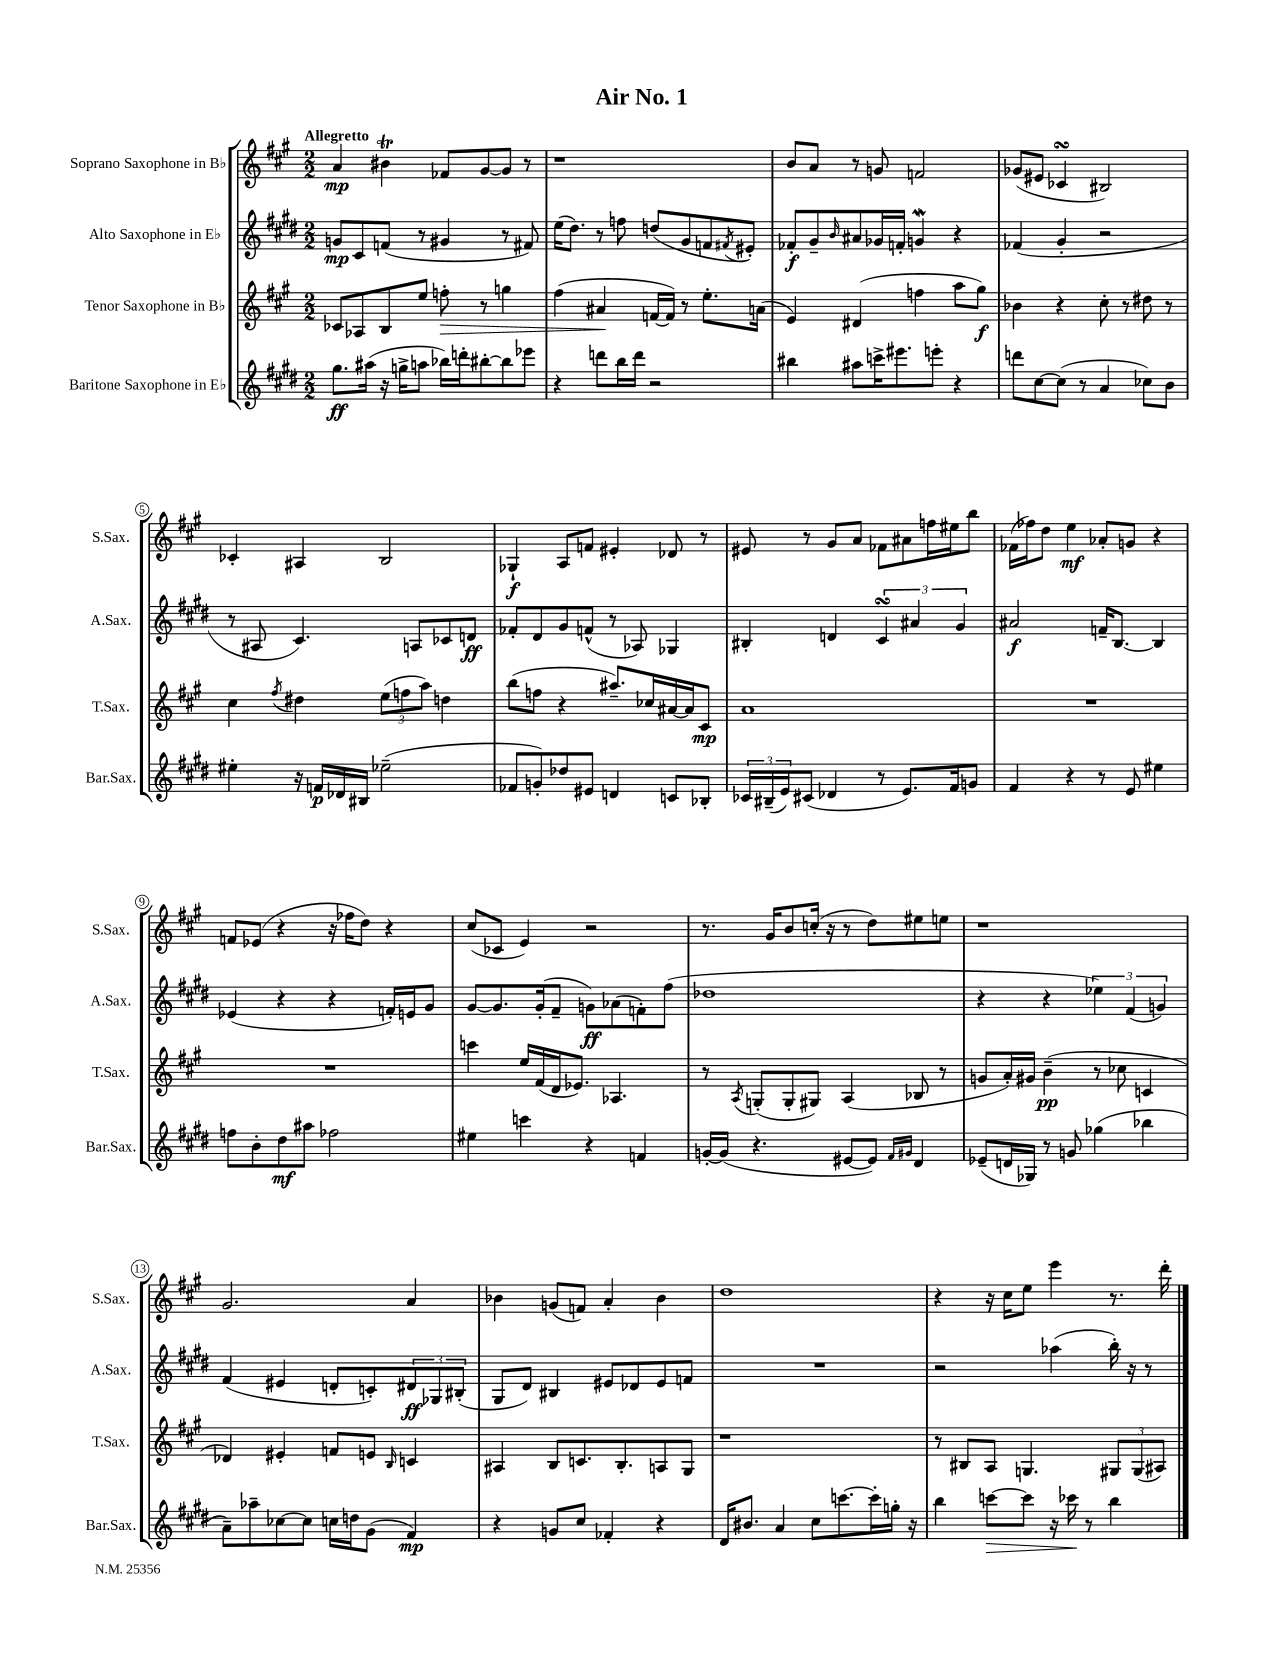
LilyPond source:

\header { title = "Air No. 1" }
<<
\new StaffGroup <<
\new Staff = "s0" \with { instrumentName = "Soprano Saxophone in Bb" shortInstrumentName = "S.Sax." } {
    \clef treble \key a \major \numericTimeSignature \time 2/2 \tempo "Allegretto"
    a'4\mp bis'4\trill fes'8 gis'8~ gis'8 r8 |
    r1 |
    b'8 a'8 r8 g'8 f'2 |
    ges'8( eis'8 ces'4\turn bis2) |
    ces'4-. ais4 b2 |
    ges4-!\f a8 f'8 eis'4-. des'8 r8 |
    eis'8 r8 gis'8 a'8 fes'8 ais'8 f''16 eis''16 b''8 |
    fes'16( fes''16) d''8 e''4\mf aes'8-. g'8 r4 |
    f'8 ees'8( r4 r16 fes''16 d''8) r4 |
    cis''8( ces'8 e'4) r2 |
    r8. gis'16 b'8 c''16-.( r16 r8 d''8) eis''8 e''8 |
    r1 |
    gis'2. a'4 |
    bes'4 g'8( f'8) a'4-. bes'4 |
    d''1 |
    r4 r16 cis''16 e''8 e'''4 r8. d'''16-. \bar "|." |
}
\new Staff = "s1" \with { instrumentName = "Alto Saxophone in Eb" shortInstrumentName = "A.Sax." } {
    \clef treble \key e \major \numericTimeSignature \time 2/2
    g'8\mp cis'8 f'8( r8 gis'4 r8 fis'8) |
    e''16( dis''8.) r8 f''8 d''8( gis'8 f'8 \acciaccatura { fis'8 } eis'8-.) |
    fes'8-.\f gis'8-- \grace { b'16 } ais'8 ges'16 f'16-. g'4\mordent r4 |
    fes'4( gis'4-. r2 |
    r8 ais8 cis'4.) a8 ces'8 d'8\ff |
    fes'8-. dis'8 gis'8 f'8-^( r8 aes8) ges4 |
    bis4-. d'4 \tuplet 3/2 { cis'4\turn ais'4 gis'4 } |
    ais'2\f f'16-- b8.~ b4 |
    ees'4( r4 r4 f'16-.) e'16 gis'8 |
    gis'8~ gis'8. gis'16-.( fis'8-- g'8\ff) aes'8( f'8-.) fis''8( |
    des''1 |
    r4 r4 \tuplet 3/2 { ees''4) fis'4( g'4) } |
    fis'4( eis'4 d'8-. c'8-.) \tuplet 3/2 { dis'8\ff ges8 bis8-.( } |
    gis8 dis'8) bis4 eis'8 des'8 eis'8 f'8 |
    R1 |
    r2 aes''4( b''16-.) r16 r8 \bar "|." |
}
\new Staff = "s2" \with { instrumentName = "Tenor Saxophone in Bb" shortInstrumentName = "T.Sax." } {
    \clef treble \key a \major \numericTimeSignature \time 2/2
    ces'8 aes8 b8 e''8 f''8-.\> r8 g''4 |
    fis''4( ais'4\! f'16~ f'16) r8 e''8.-. a'16( |
    e'4) dis'4( f''4 a''8 gis''8\f) |
    bes'4 r4 cis''8-. r8 dis''8 r8 |
    cis''4 \acciaccatura { fis''8 } dis''4 \tuplet 3/2 { e''8( f''8 a''8) } d''4 |
    b''8( f''8 r4 ais''8.--) ces''16 ais'16~ ais'16 cis'8\mp |
    a'1 |
    R1 |
    R1 |
    c'''4 e''16 fis'16( d'16 ees'8.) aes4. |
    r8 \acciaccatura { a8 } g8-.( g8-. gis8) a4( bes8 r8 |
    g'8 a'16-.) gis'16 b'4--\pp( r8 ces''8 c'4 |
    des'4) eis'4-. f'8 e'8 \grace { b16 } c'4 |
    ais4 b8 c'8. b8.-. a8 gis8 |
    r1 |
    r8 bis8 a8 g4. \tuplet 3/2 { gis8 gis8( ais8) } \bar "|." |
}
\new Staff = "s3" \with { instrumentName = "Baritone Saxophone in Eb" shortInstrumentName = "Bar.Sax." } {
    \clef treble \key e \major \numericTimeSignature \time 2/2
    gis''8.\ff ais''16( r16 g''16-> a''8 bes''16) d'''16-. bis''8~-. bis''8 ees'''8 |
    r4 d'''8 b''16 d'''16 r2 |
    bis''4 ais''8 c'''16-> eis'''8. e'''8-. r4 |
    d'''8 cis''8~ cis''8( r8 a'4 ces''8) b'8 |
    eis''4-. r16 f'16\p des'16 bis16 ees''2--( |
    fes'8 g'8-.) des''8 eis'8 d'4 c'8 bes8-. |
    \tuplet 3/2 { ces'16 bis16--( e'16) } cis'8( des'4 r8 e'8.) fis'16 g'8 |
    fis'4 r4 r8 e'8 eis''4 |
    f''8 b'8-. dis''8\mf ais''8 fes''2 |
    eis''4 c'''4 r4 f'4 |
    g'16~-. g'16( r4. eis'8~ eis'8) \grace { fis'16 gis'16 } dis'4 |
    ees'8--( d'16 ges16) r8 g'8 ges''4( bes''4 |
    a'8--) aes''8-- ces''8~ ces''8 c''16 d''16 gis'8( fis'4\mp) |
    r4 g'8 cis''8 fes'4-. r4 |
    dis'16 bis'8. a'4 cis''8 c'''8.~ c'''16-. g''16-. r16 |
    b''4 c'''8~\> c'''8 r16 ces'''16\! r8 b''4 \bar "|." |
}
>>
>>
\layout { \context { \Score \override BarNumber.stencil = #(make-stencil-circler 0.1 0.3 ly:text-interface::print) } }
